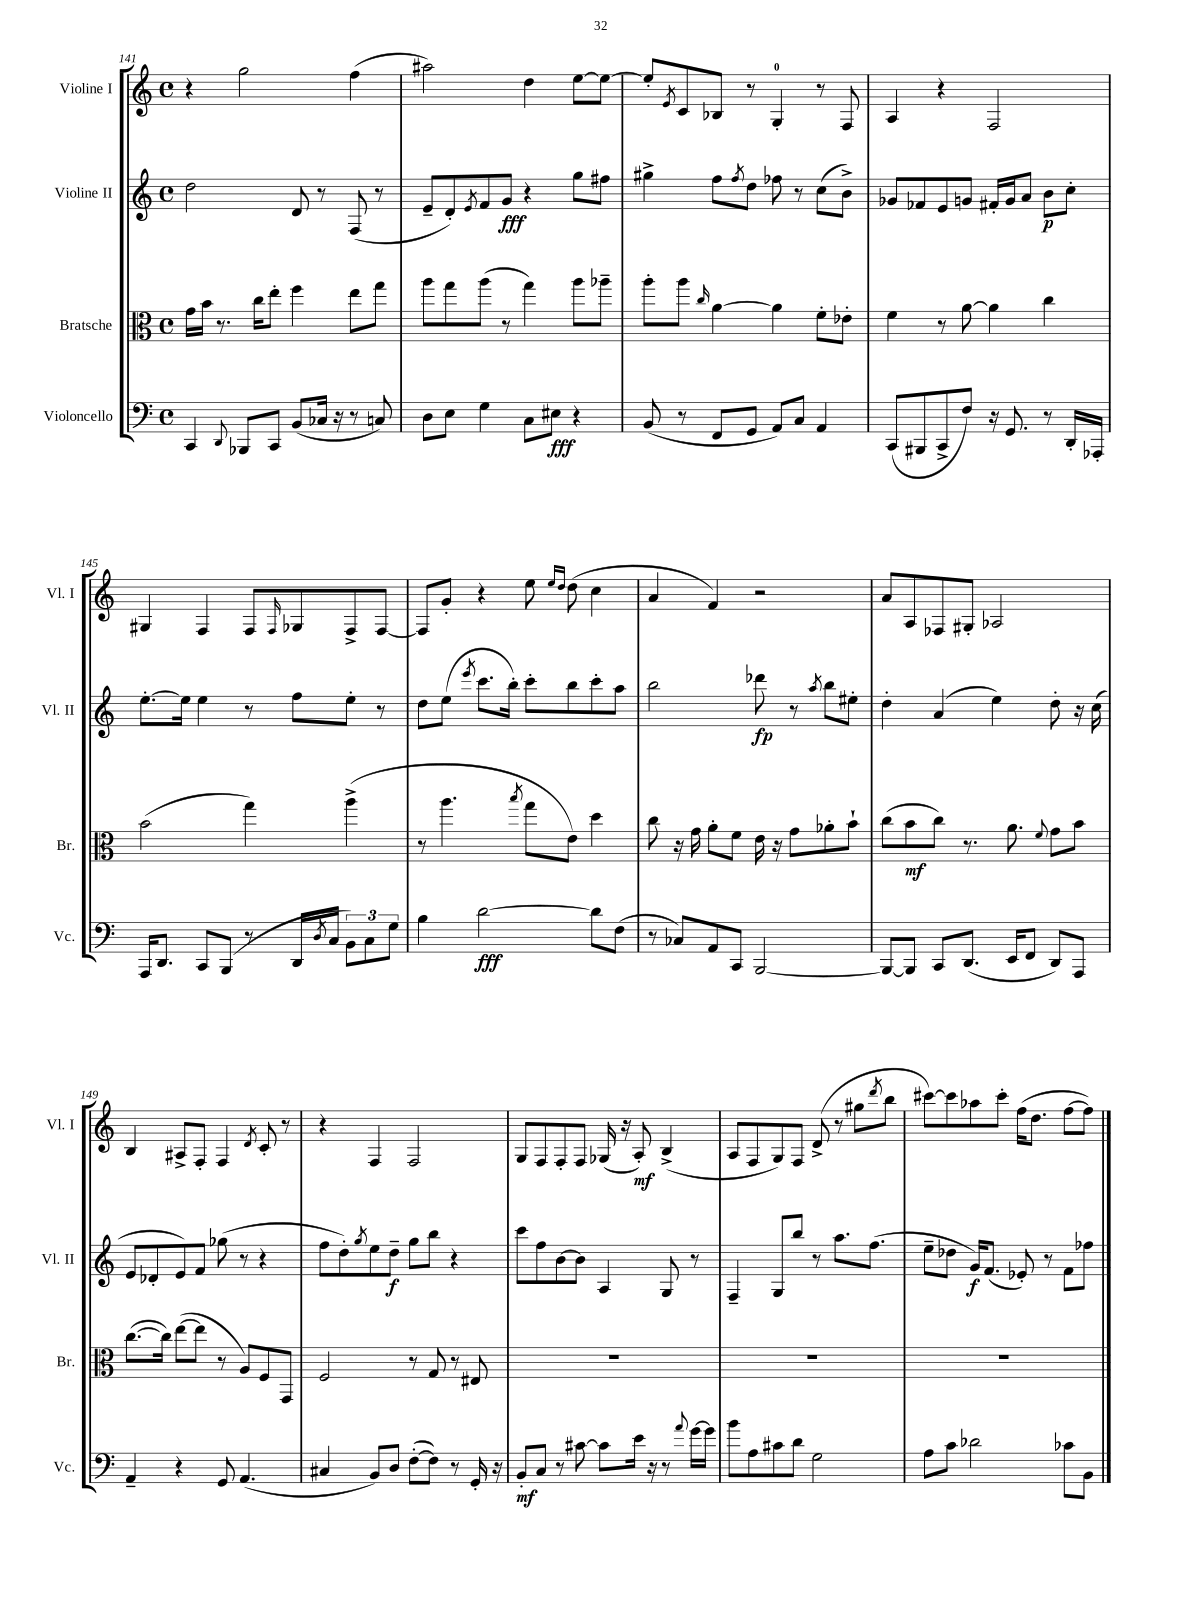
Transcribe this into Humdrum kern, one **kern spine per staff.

**kern	**dynam	**kern	**dynam	**kern	**dynam	**kern	**dynam
*part4	*part4	*part3	*part3	*part2	*part2	*part1	*part1
*staff4	*staff4	*staff3	*staff3	*staff2	*staff2	*staff1	*staff1
*I"Violoncello	*	*I"Bratsche	*	*I"Violine II	*	*I"Violine I	*
*I'Vc.	*	*I'Br.	*	*I'Vl. II	*	*I'Vl. I	*
*clefF4	*	*clefC3	*	*clefG2	*	*clefG2	*
*k[]	*	*k[]	*	*k[]	*	*k[]	*
*M4/4	*	*M4/4	*	*M4/4	*	*M4/4	*
*met(c)	*	*met(c)	*	*met(c)	*	*met(c)	*
=141	=141	=141	=141	=141	=141	=141	=141
4CC/	.	16g\LL	.	2dd\	.	4r	.
.	.	16b\JJ	.	.	.	.	.
.	.	8.r	.	.	.	.	.
8qqDD/	.	.	.	.	.	.	.
8BBB-X/L	.	.	.	.	.	2gg\	.
.	.	16cc\KL	.	.	.	.	.
8CC/J	.	8ee'\J	.	.	.	.	.
(8BB/L	.	4ff\	.	8d/	.	.	.
16C-X/Jk	.	.	.	8r	.	.	.
16r	.	.	.	.	.	.	.
8r	.	8ee\L	.	(8F/	.	(4ff\	.
8Cn/)	.	8gg\J	.	8r	.	.	.
=142	=142	=142	=142	=142	=142	=142	=142
8D\L	.	8aa\L	.	8e~/L	.	2aa#X\)	.
8E\J	.	8gg\	.	8d'/)	.	.	.
.	.	.	.	8qe/	.	.	.
4G\	.	(8aa\J	.	8f/	.	.	.
.	.	8r	.	8g/J	fff	.	.
8C\L	.	4gg\)	.	4r	.	4dd\	.
8E#X\J	fff	.	.	.	.	.	.
4r	.	8aa\L	.	8gg\L	.	[8ee\L	.
.	.	8aa-X~\J	.	8ff#X\J	.	8ee\J_	.
=143	=143	=143	=143	=143	=143	=143	=143
(8BB/	.	8aa'\L	.	4gg#X^\	.	8ee'/L]	.
.	.	.	.	.	.	8qe/	.
8r	.	8aa\J	.	.	.	8c/	.
.	.	16qqcc/	.	.	.	.	.
8FF/L	.	[4a\	.	8ff\L	.	8B-X/J	.
.	.	.	.	8qff/	.	.	.
8GG/J	.	.	.	8dd\J	.	8r	.
8AA/L)	.	4a\]	.	8ff-X\	.	4G'/	.
8C/J	.	.	.	8r	.	.	.
4AA/	.	8f'\L	.	(8cc\L	.	8r	.
.	.	8e-X'\J	.	8b^\J)	.	8F/	.
=144	=144	=144	=144	=144	=144	=144	=144
(8CC/L	.	4f\	.	8g-X/L	.	4A/	.
8BBB#X/	.	.	.	8f-X/	.	.	.
8CC^/	.	8r	.	8e/	.	4r	.
8F/J)	.	[8a\	.	8gn/J	.	.	.
16r	.	4a\]	.	16f#X'/LL	.	2F/	.
8.GG/	.	.	.	16g/J	.	.	.
.	.	.	.	8a/J	.	.	.
8r	.	4cc\	.	8b\L	p	.	.
16DD'/LL	.	.	.	8cc'\J	.	.	.
16AAA-X'/JJ	.	.	.	.	.	.	.
!!LO:LB:g=z
=145	=145	=145	=145	=145	=145	=145	=145
16AAA/KL	.	(2b\	.	[8.ee'\L	.	4G#X/	.
8.DD/J	.	.	.	.	.	.	.
.	.	.	.	16ee\Jk]	.	.	.
8CC/L	.	.	.	4ee\	.	4F/	.
(8BBB/J	.	.	.	.	.	.	.
8r	.	4gg\)	.	8r	.	8F/L	.
.	.	.	.	.	.	16qqF/	.
16DD/LL	.	.	.	8ff\L	.	8G-X/	.
8qD/	.	.	.	.	.	.	.
16C/JJ	.	.	.	.	.	.	.
12BB\L)	.	(4aa^\	.	8ee'\J	.	8F^/	.
12C\	.	.	.	.	.	.	.
.	.	.	.	8r	.	[8F/J	.
12G\J	.	.	.	.	.	.	.
=146	=146	=146	=146	=146	=146	=146	=146
4B\	.	8r	.	8dd\L	.	8F/L]	.
.	.	4.aa\	.	(8ee\J	.	8g'/J	.
.	.	.	.	8qeee/	.	.	.
[2d\	fff	.	.	8.ccc\L	.	4r	.
.	.	.	.	16bb'\Jk)	.	.	.
.	.	8qbb/	.	.	.	.	.
.	.	8gg\L	.	8ccc'\L	.	8ee\	.
.	.	.	.	.	.	16qqee/LL	.
.	.	.	.	.	.	16qqdd/JJ	.
.	.	8e\J)	.	8bb\	.	(8dd\	.
8d\L]	.	4dd\	.	8ccc'\	.	4cc\	.
(8F\J	.	.	.	8aa\J	.	.	.
=147	=147	=147	=147	=147	=147	=147	=147
8r	.	8cc\	.	2bb\	.	4a/	.
8C-X/L)	.	16r	.	.	.	.	.
.	.	16g\	.	.	.	.	.
8AA/	.	8a'\L	.	.	.	4f/)	.
8CC/J	.	8f\J	.	.	.	.	.
[2BBB/	.	16e\	.	8ddd-X\	fp	2r	.
.	.	16r	.	.	.	.	.
.	.	8g\L	.	8r	.	.	.
.	.	.	.	8qaa/	.	.	.
.	.	8a-X'\	.	8bb\L	.	.	.
.	.	8b`\J	.	8ee#X'\J	.	.	.
=148	=148	=148	=148	=148	=148	=148	=148
8BBB/L_	.	(8cc\L	.	4dd'\	.	8a/L	.
8BBB/J]	.	8b\	mf	.	.	8A/	.
8CC/L	.	8cc\J)	.	(4a/	.	8F-X/	.
(8.DD/J	.	8.r	.	.	.	8G#X'/J	.
.	.	.	.	4ee\)	.	2A-X/	.
16EE/KL	.	8.a\	.	.	.	.	.
8FF/J	.	.	.	.	.	.	.
.	.	8qqf/	.	.	.	.	.
8DD/L)	.	8g\L	.	8dd'\	.	.	.
8AAA/J	.	8b\J	.	16r	.	.	.
.	.	.	.	(16cc\	.	.	.
!!LO:LB:g=z
=149	=149	=149	=149	=149	=149	=149	=149
4AA~/	.	([8.cc\L	.	8e/L	.	4B/	.
.	.	.	.	8d-X'/	.	.	.
.	.	16cc\Jk])	.	.	.	.	.
4r	.	([8ee\L	.	8e/)	.	8A#X^/L	.
.	.	8ee\J]	.	8f/J	.	8F'/J	.
8GG/	.	8r	.	(8gg-X\	.	4F/	.
(4.AA/	.	8A/L)	.	8r	.	.	.
.	.	.	.	.	.	8qd/	.
.	.	8F/	.	4r	.	8c'/	.
.	.	8GG/J	.	.	.	8r	.
=150	=150	=150	=150	=150	=150	=150	=150
4C#X/	.	2F/	.	8ff\L	.	4r	.
.	.	.	.	8dd'\)	.	.	.
.	.	.	.	8qgg/	.	.	.
8BB/L)	.	.	.	8ee\	.	4F/	.
8D/J	.	.	.	8dd~\J	f	.	.
([8F'\L	.	8r	.	8gg\L	.	2F/	.
8F\J])	.	8G/	.	8bb\J	.	.	.
8r	.	8r	.	4r	.	.	.
16GG'/	.	8E#X/	.	.	.	.	.
16r	.	.	.	.	.	.	.
=151	=151	=151	=151	=151	=151	=151	=151
8BB'/L	mf	1r	.	8ccc\L	.	8G/L	.
8C/J	.	.	.	8ff\	.	8F/	.
8r	.	.	.	[8b\	.	8F'/	.
[8c#X\	.	.	.	8b\J]	.	8F/J	.
8c#\L]	.	.	.	4A/	.	(16G-X/	.
.	.	.	.	.	.	16r	.
16e\Jk	.	.	.	.	.	8A'/)	mf
16r	.	.	.	.	.	.	.
8r	.	.	.	8G/	.	(4B^/	.
8qqa/	.	.	.	.	.	.	.
[16g\LL	.	.	.	8r	.	.	.
16g\JJ]	.	.	.	.	.	.	.
=152	=152	=152	=152	=152	=152	=152	=152
8b\L	.	1r	.	4F~/	.	8A/L	.
8A\	.	.	.	.	.	8F/	.
8c#X\	.	.	.	8G/L	.	8G/)	.
8d\J	.	.	.	8bb/J	.	8F/J	.
2G\	.	.	.	8r	.	(8d^/	.
.	.	.	.	8.aa\L	.	8r	.
.	.	.	.	.	.	8gg#X\L	.
.	.	.	.	(8.ff\J	.	.	.
.	.	.	.	.	.	8qddd/	.
.	.	.	.	.	.	8bb\J	.
=153	=153	=153	=153	=153	=153	=153	=153
8A\L	.	1r	.	8ee~\L	.	[8ccc#X\L)	.
8c\J	.	.	.	8dd-X\J	.	8ccc#\]	.
2d-X\	.	.	.	16g/KL)	f	8aa-X\	.
.	.	.	.	(8.f/J	.	.	.
.	.	.	.	.	.	8ccc#'\J	.
.	.	.	.	8e-X'/)	.	(16ff\KL	.
.	.	.	.	.	.	8.dd\J	.
.	.	.	.	8r	.	.	.
8c-X\L	.	.	.	8f\L	.	[8ff\L	.
8BB\J	.	.	.	8ff-X\J	.	8ff\J])	.
==	==	==	==	==	==	==	==
*-	*-	*-	*-	*-	*-	*-	*-
